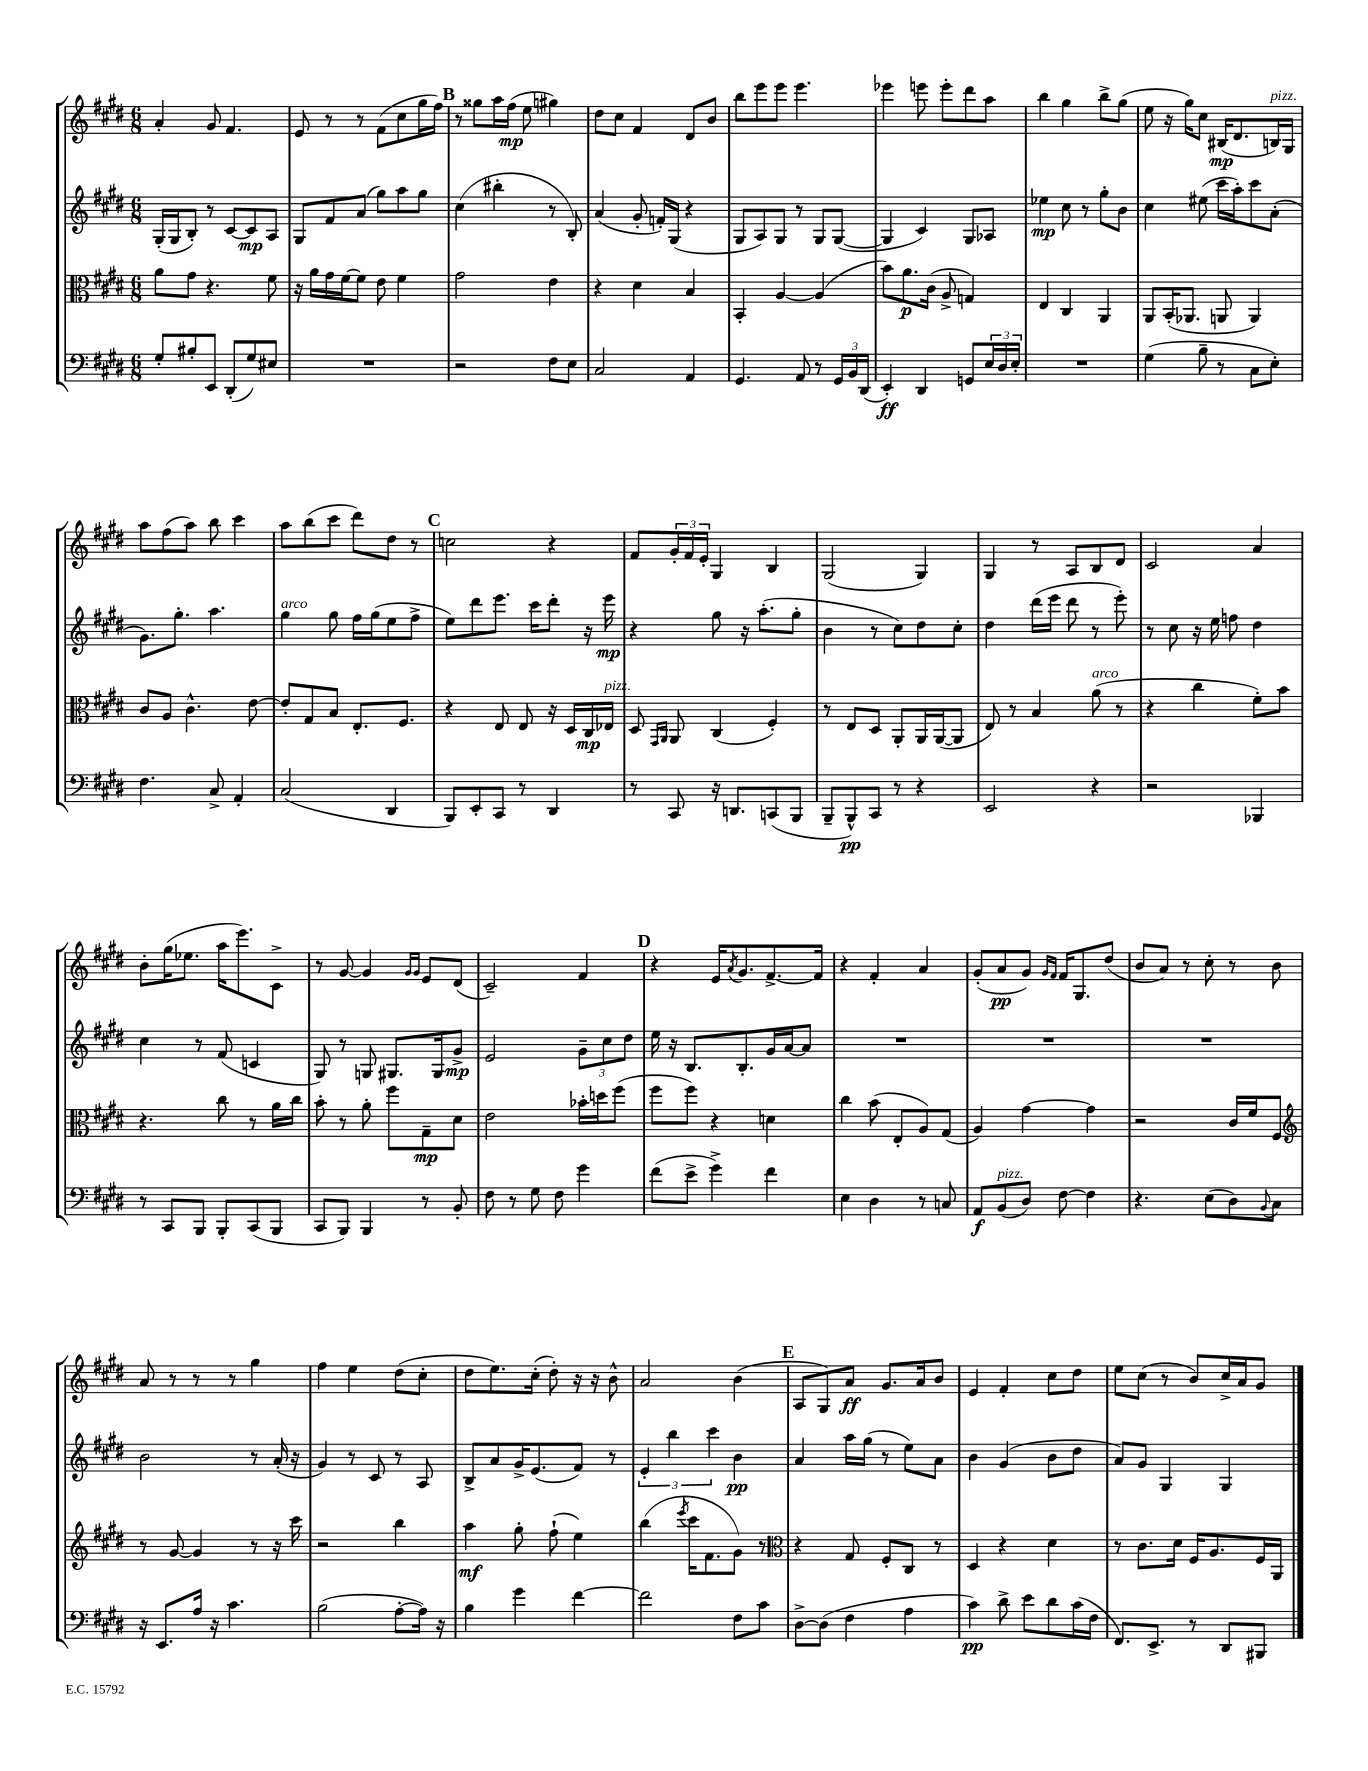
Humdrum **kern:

**kern	**kern	**kern	**kern
*staff4	*staff3	*staff2	*staff1
*clefF4	*clefC3	*clefG2	*clefG2
*k[f#c#g#d#]	*k[f#c#g#d#]	*k[f#c#g#d#]	*k[f#c#g#d#]
*M6/8	*M6/8	*M6/8	*M6/8
8G#'/L	8a\L	(16G#'/LL	4a'/
.	.	16G#/J	.
8B#'/	8g#\J	8B'/J)	.
8EE/J	4.r	8r	8g#/
(8DD#'/L	.	[8c#/L	4.f#/
8G#/)	.	8c#/]	.
8E#/J	8f#\	8A/J	.
=	=	=	=
2.r	16r	8G#/L	8e/
.	16a\LL	.	.
.	16g#\	8f#/	8r
.	[16f#\J	.	.
.	8f#\]J	(8a/J	8r
.	8e\	8gg#\L)	(8f#\L
.	4f#\	8aa\	8cc#\
.	.	8gg#\J	16gg#\L
.	.	.	16ff#\JJ)
=	=	=	=
2r	2g#\	(4cc#\	8r
.	.	.	8gg##\L
.	.	4bb#'\	16aa\L
.	.	.	(16ff#\JJ
.	.	.	8ee\
8F#\L	4e\	8r	4gg#\)
8E\J	.	8B'/)	.
=	=	=	=
2C#/	4r	(4a/	8dd#\L
.	.	.	8cc#\J
.	4d#\	8g#'/	4f#/
.	.	16f'/LL)	.
.	.	(16G#/JJ	.
4AA/	4B/	4r	8d#/L
.	.	.	8b/J
=	=	=	=
4.GG#/	4BB'/	8G#/L	8bb\L
.	.	8A/)	8eee\
.	[4A/	8G#/J	8eee\J
8AA/	.	8r	4.eee\
8r	(4A/]	8G#/L	.
24GG#/LL	.	([8G#/J	.
24BB/	.	.	.
(24DD#/JJ	.	.	.
=	=	=	=
4EE'/)	8b\L)	4G#/]	4eee-\
.	8.a\	.	.
4DD#/	.	4c#/)	8eee\
.	(16c#\Jk	.	.
.	8A^/	.	8eee'\L
8GG/L	4G/)	8G#/L	8ddd#\
24E/L	.	8A-/J	8aa\J
24D#/	.	.	.
24E'/JJ	.	.	.
=	=	=	=
2.r	4E/	4ee-\	4bb\
.	4C#/	8cc#\	4gg#\
.	.	8r	.
.	4AA/	8gg#'\L	8bb^\L
.	.	8b\J	(8gg#\J
=	=	=	=
(4G#\	8AA/L	4cc#\	8ee\
.	(16BB'/K	.	16r
.	8.AA-/J	.	16gg#\LK)
8B~\	.	(8ee#\	8cc#\J
8r	8AA/	16ccc#\LL	(16B#/LK
.	.	16aa'\J)	8.d#/
8C#\L	4AA/)	8ccc#\	.
8E'\J)	.	(8a'\J	16B/L)
.	.	.	16G#/JJ
=	=	=	=
4.F#\	8c#/L	8.g#\L)	8aa\L
.	8A/J	.	(8ff#\
.	.	8.gg#'\J	.
.	4.c#^^\	.	8aa\J)
8C#^/	.	4.aa\	8bb\
4AA'/	.	.	4ccc#\
.	[8e\	.	.
=	=	=	=
(2C#/	8e'/]L	4gg#\	8aa\L
.	8G#/	.	(8bb\
.	8B/J	8gg#\	8ccc#\J
.	8.E'/L	16ff#\LL	8ddd#\L)
.	.	(16gg#\J	.
4DD#/	.	8ee\	8dd#\J
.	8.F#/J	.	.
.	.	8ff#^\J	8r
=	=	=	=
8BBB/L)	4r	8ee\L)	2cc\
8EE'/	.	8ddd#\	.
8CC#/J	8E/	8.eee\J	.
8r	8E/	.	.
.	.	16ccc#\LK	.
4DD#/	16r	8ddd#'\J	4r
.	16D#/LL	.	.
.	16C#/	16r	.
.	16E-/JJ	16eee\	.
=	=	=	=
8r	8D#/	4r	8f#/L
.	16qqGG#/LL	.	.
.	16qqAA/JJ	.	.
8CC#/	8AA/	.	24g#'/L
.	.	.	24f#/
.	.	.	24e'/JJ
16r	(4C#/	8gg#\	4G#/
8.DD/L	.	.	.
.	.	16r	.
.	.	(8.aa'\L	.
(8CC/	4F#'/)	.	4B/
8BBB/J	.	8gg#'\J	.
=	=	=	=
8BBB~/L	8r	4b\	(2G#/
8BBB^^/)	8E/L	.	.
8CC#/J	8D#/J	8r	.
8r	8AA'/L	8cc#\L)	.
4r	16AA/L	8dd#\	4G#/)
.	([16AA/J	.	.
.	8AA/]J	8cc#'\J	.
=	=	=	=
2EE/	8E/)	4dd#\	4G#/
.	8r	.	.
.	4B/	(16ddd#\LL	8r
.	.	16eee\JJ	.
.	.	8ddd#\	8A/L
4r	(8a\	8r	8B/
.	8r	8eee'\)	8d#/J
=	=	=	=
2r	4r	8r	2c#/
.	.	8cc#\	.
.	4cc#\	16r	.
.	.	16ee\	.
.	.	8ff\	.
4BBB-/	8f#'\L)	4dd#\	4a/
.	8b\J	.	.
=	=	=	=
8r	4.r	4cc#\	8b'\L
8CC#/L	.	.	(16gg#\K
.	.	.	8.ee-\J
8BBB/J	.	8r	.
8BBB'/L	8cc#\	(8f#/	16aa\LK
.	.	.	8.eee\)
(8CC#/	8r	4c/	.
8BBB/J	16a\LL	.	8c#^\J
.	16cc#\JJ	.	.
=	=	=	=
8CC#/L	8b'\	8G#/)	8r
8BBB/J)	8r	8r	[8g#/
4BBB/	8a'\	8G/	4g#/]
.	8ff#\L	8.G#/L	.
.	.	.	16qqg#/LL
.	.	.	16qqg#/JJ
8r	8G#~\	.	8e/L
.	.	16G#/k	.
8BB'/	8d#\J	8g#^/J	(8d#/J
=	=	=	=
8F#\	2e\	2e/	2c#~/)
8r	.	.	.
8G#\	.	.	.
8F#\	.	.	.
4g#\	16b-'\LL	12g#~\L	4f#/
.	16dd\J	.	.
.	.	12cc#\	.
.	(8ff#\J	.	.
.	.	12dd#\J	.
=	=	=	=
(8f#\L	8ff#\L	16ee\	4r
.	.	16r	.
8e^\J	8ff#\J)	8.B/L	.
4g#^\)	4r	.	16e/LK
.	.	.	8qa/
.	.	8.B'/	8.g#/
4f#\	4d\	16g#/L	[8.f#^/
.	.	[16a/J	.
.	.	8a/]J	.
.	.	.	16f#/]Jk
=	=	=	=
4E\	4cc#\	2.r	4r
4D#\	(8b\	.	4f#'/
.	8E'/L	.	.
8r	8A/)	.	4a/
8C/	(8G#/J	.	.
=	=	=	=
8AA/L	4A/)	2.r	(8g#'/L
(8BB/	.	.	8a/
8D#/J)	[4g#\	.	8g#/J)
.	.	.	16qqg#/LL
.	.	.	16qqf#/JJ
[8F#\	.	.	16f#/LK
.	.	.	8.G#/
4F#\]	4g#\]	.	.
.	.	.	(8dd#/J
=	=	=	=
4.r	2r	2.r	8b/L
.	.	.	8a/J)
.	.	.	8r
(8E\L	.	.	8cc#'\
8D#\)	16c#/LL	.	8r
.	16f#/J	.	.
8qqBB/	.	.	.
8C#\J	8F#/J	.	8b\
=	=	=	=
*	*clefG2	*	*
16r	8r	2b\	8a/
8.EE/L	.	.	.
.	[8g#/	.	8r
16A/Jk	4g#/]	.	8r
16r	.	.	.
4.c#\	.	.	8r
.	8r	8r	4gg#\
.	16r	(16a'/	.
.	16ccc#\	16r	.
=	=	=	=
(2B\	2r	4g#/)	4ff#\
.	.	8r	4ee\
.	.	8c#/	.
[8A'\L	4bb\	8r	(8dd#\L
16A\]Jk)	.	8A/	8cc#'\J
16r	.	.	.
=	=	=	=
4B\	4aa\	8B^/L	8dd#\L
.	.	8a/	8.ee\)
4g#\	8gg#'\	16g#^/K	.
.	.	(8.e/	(16cc#'\Jk
.	(8ff#`\	.	8dd#'\)
[4f#\	4ee\)	8f#/J)	16r
.	.	.	16r
.	.	8r	8b^^\
=	=	=	=
2f#\]	(4bb\	6e'/	2a/
.	.	6bb\	.
.	8qeee/	.	.
.	16ccc#\LK	.	.
.	8.f#\	.	.
.	.	6ccc#\	.
8F#\L	8g#\J)	4b\	(4b\
8c#\J	8r	.	.
=	=	=	=
*	*clefC3	*	*
[8D#^\L	4r	4a/	8A/L
(8D#\]J	.	.	8G#/)
4F#\	8G#/	16aa\LL	8a/J
.	.	(16gg#\JJ	.
.	8F#'/L	8r	8.g#/L
4A\	8C#/J	8ee\L)	.
.	.	.	16a/k
.	8r	8a\J	8b/J
=	=	=	=
4c#\)	4D#/	4b\	4e/
8d#^\	4r	(4g#/	4f#'/
8e\L	.	.	.
8d#\	4d#\	8b\L	8cc#\L
(16c#\L	.	8dd#\J	8dd#\J
16F#\JJ	.	.	.
=	=	=	=
8.FF#/L)	8r	8a/L)	8ee\L
.	8.c#\L	8g#/J	(8cc#\J
8.EE^/J	.	.	.
.	.	4G#/	8r
.	16d#\Jk	.	.
8r	16F#/LK	.	8b/L)
.	8.A/	.	.
8DD#/L	.	4G#/	16cc#^/L
.	.	.	16a/J
8BBB#/J	16F#/L	.	8g#/J
.	16AA/JJ	.	.
==	==	==	==
*-	*-	*-	*-
